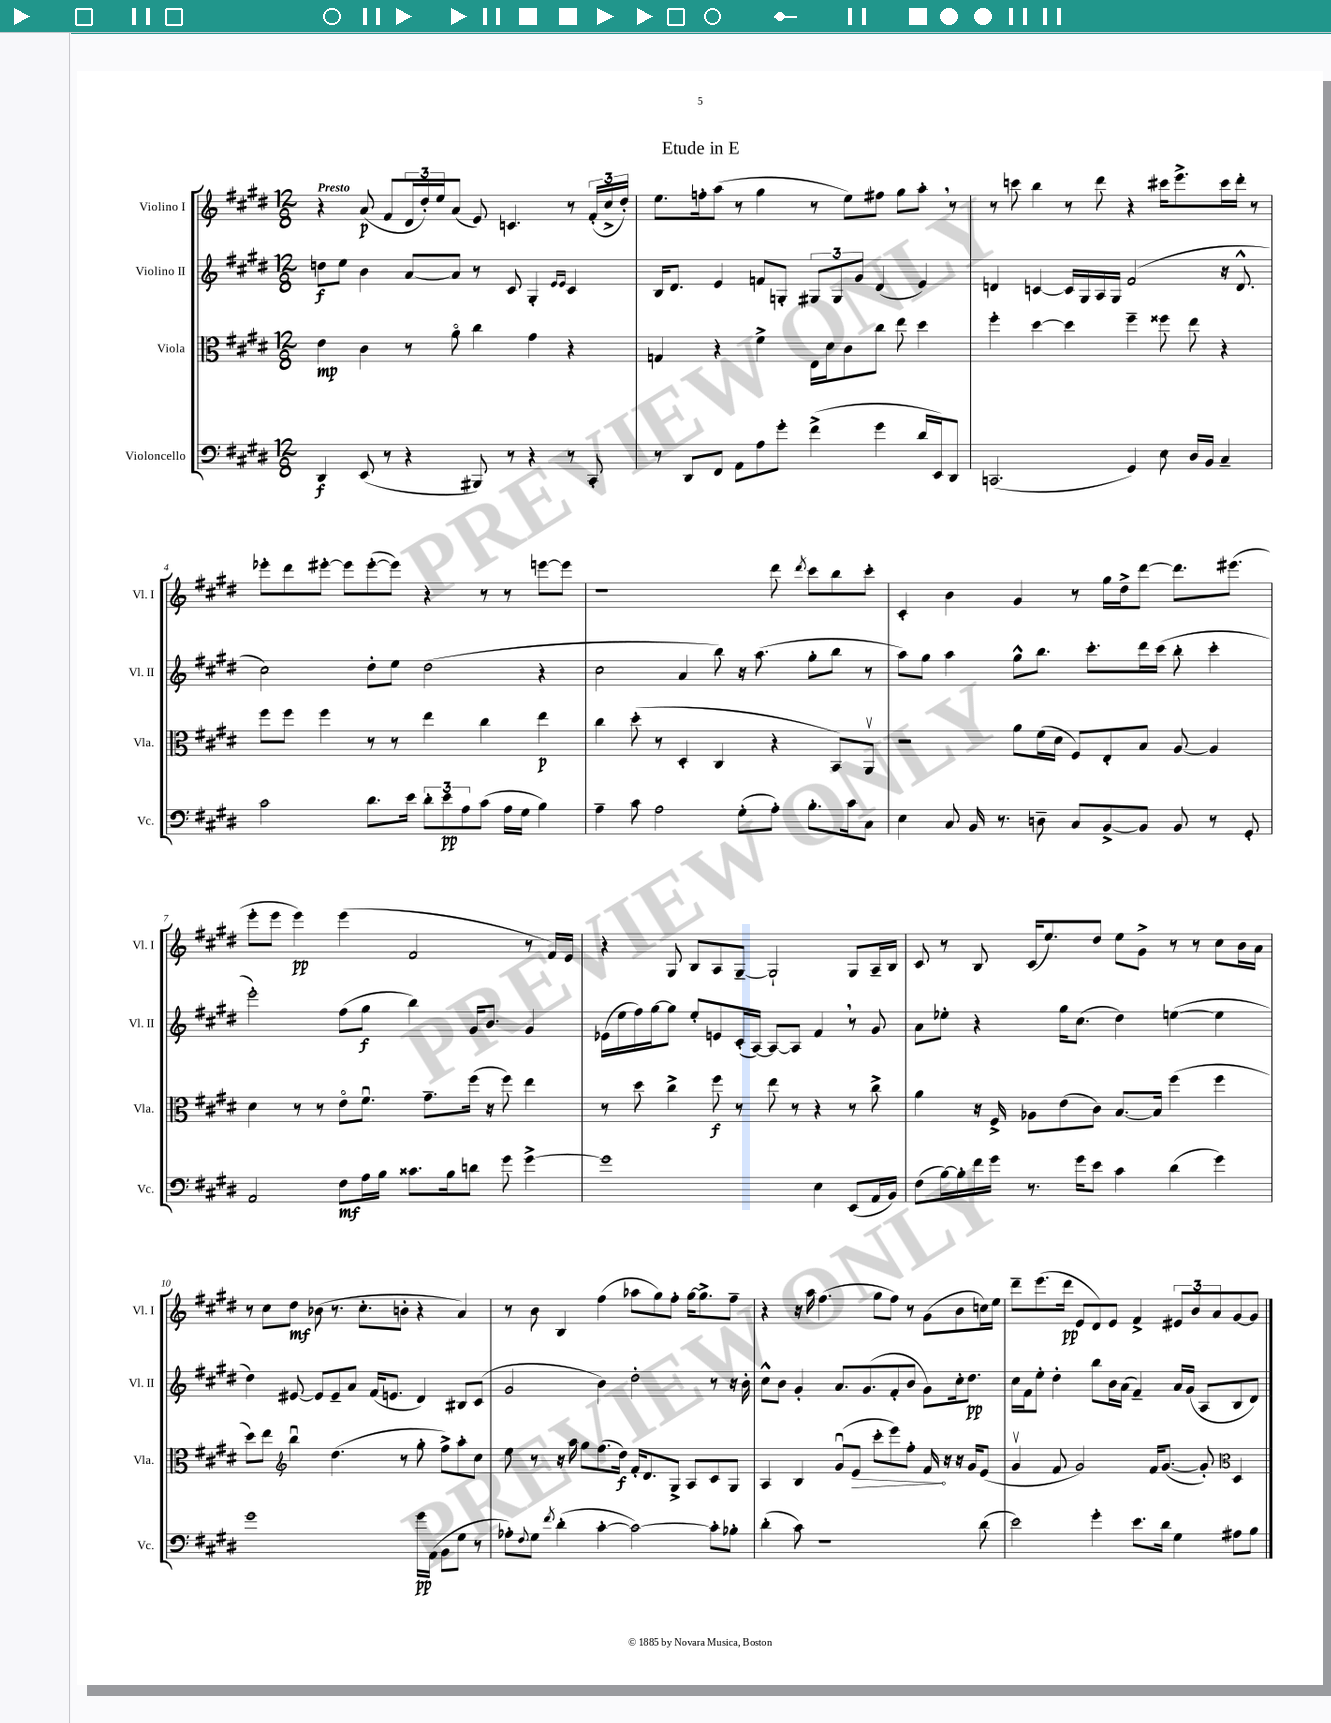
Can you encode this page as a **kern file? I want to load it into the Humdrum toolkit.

**kern	**dynam	**kern	**dynam	**kern	**dynam	**kern	**dynam
*part4	*part4	*part3	*part3	*part2	*part2	*part1	*part1
*staff4	*staff4	*staff3	*staff3	*staff2	*staff2	*staff1	*staff1
*I"Violoncello	*	*I"Viola	*	*I"Violino II	*	*I"Violino I	*
*I'Vc.	*	*I'Vla.	*	*I'Vl. II	*	*I'Vl. I	*
*clefF4	*	*clefC3	*	*clefG2	*	*clefG2	*
*k[f#c#g#d#]	*	*k[f#c#g#d#]	*	*k[f#c#g#d#]	*	*k[f#c#g#d#]	*
*M12/8	*	*M12/8	*	*M12/8	*	*M12/8	*
=1	=1	=1	=1	=1	=1	=1	=1
!	!	!	!	!	!	!LO:TX:a:B:t=Presto	!
4DD#/	f	4e\	mp	8ddn\L	f	4r	.
.	.	.	.	8ee\J	.	.	.
(8EE/	.	4c#\	.	4b\	.	(8a/	p
8r	.	.	.	.	.	8f#/L	.
4r	.	8r	.	[8a/L	.	24d#/L	.
.	.	.	.	.	.	24dd#'/)	.
.	.	.	.	.	.	24ee/J	.
.	.	8a\	.	8a/J]	.	(8a/J	.
8BBB#X/)	.	4cc#\	.	8r	.	8e/)	.
8r	.	.	.	8c#/	.	4.cn/	.
4r	.	4g#\	.	4G#'/	.	.	.
.	.	.	.	16qqe/LL	.	.	.
.	.	.	.	16qqe/JJ	.	.	.
8r	.	4r	.	4c#/	.	8r	.
8CC#'/	.	.	.	.	.	(24f#'/LL	.
.	.	.	.	.	.	24cc#^/	.
.	.	.	.	.	.	24dd#'/JJ)	.
=2	=2	=2	=2	=2	=2	=2	=2
8r	.	4Gn/	.	16B/KL	.	8.ee\L	.
.	.	.	.	8.d#/J	.	.	.
8DD#/L	.	.	.	.	.	.	.
.	.	.	.	.	.	16ffn'\k	.
8FF#/J	.	4r	.	4e/	.	(8aa\J	.
8AA\L	.	.	.	.	.	8r	.
8A\	.	4f#^\	.	8fn/L	.	4gg#\	.
8g#'\J	.	.	.	8Gn'/J	.	.	.
(4f#^\	.	16E\LL	.	12G#X/L	.	8r	.
.	.	16d#\J	.	.	.	.	.
.	.	.	.	12G#/	.	.	.
.	.	8c#\	.	.	.	8ee\L)	.
.	.	.	.	12g#/J	.	.	.
4g#\	.	8cc#\J	.	(4d#/	.	8ff#X\J	.
.	.	8ee\	.	.	.	8gg#\L	.
16d#/LL	.	4dd#\	.	4e/)	.	8aa',\J	.
16EE/J)	.	.	.	.	.	.	.
8DD#/J	.	.	.	.	.	8r	.
=3	=3	=3	=3	=3	=3	=3	=3
(2.CCn/	.	4ff#'\	.	4dn/	.	8r	.
.	.	.	.	.	.	8cccn\	.
.	.	[4dd#\	.	[4cn/	.	4bb\	.
.	.	4dd#\]	.	16c/LL]	.	8r	.
.	.	.	.	16G#/	.	.	.
.	.	.	.	16A/	.	8ddd#\	.
.	.	.	.	16G#/JJ	.	.	.
4GG#/)	.	4ff#~\	.	(2f#/	.	4r	.
8E\	.	8ff##X\	.	.	.	16ccc#X\KL	.
.	.	.	.	.	.	8.eee^\	.
16D#/LL	.	8ee\	.	.	.	.	.
16BB/JJ	.	.	.	.	.	.	.
4C#~/	.	4r	.	16r	.	16ccc#\L	.
.	.	.	.	8.d^^/	.	16ddd#'\JJ	.
.	.	.	.	.	.	8r	.
!!LO:LB:g=z
=4	=4	=4	=4	=4	=4	=4	=4
2c#\	.	8ff#\L	.	2cc#\)	.	8eee-X'\L	.
.	.	8ff#\J	.	.	.	8ddd#\	.
.	.	4ff#\	.	.	.	[8eee#X'\J	.
.	.	.	.	.	.	8eee#\L]	.
8.d#\L	.	8r	.	8dd#'\L	.	([8eee#'\	.
.	.	8r	.	8ee\J	.	8eee#\J])	.
16e\Jk	.	.	.	.	.	.	.
12d#'\L	.	4ee\	.	(2dd#\	.	4r	.
12e\	pp	.	.	.	.	.	.
12A\	.	.	.	.	.	.	.
(8c#\J	.	4cc#\	.	.	.	8r	.
16A\LL	.	.	.	.	.	8r	.
16G#\JJ	.	.	.	.	.	.	.
4B\)	.	4ee\	p	4r	.	[8eeen\L	.
.	.	.	.	.	.	8eee\J]	.
=5	=5	=5	=5	=5	=5	=5	=5
4A~\	.	4cc#\	.	2cc#\	.	1r	.
8c#\	.	(8dd#'\	.	.	.	.	.
2A\	.	8r	.	.	.	.	.
.	.	4D#'/	.	4a/	.	.	.
.	.	4C#/	.	8bb\)	.	.	.
(8G#'\L	.	.	.	16r	.	.	.
.	.	.	.	(8.aa\	.	.	.
8A'\J)	.	4r	.	.	.	8ddd#\	.
.	.	.	.	.	.	8qddd#/	.
8.B'\L	.	.	.	8gg#'\L	.	8ccc#\L	.
.	.	8BB/L)	.	8bb\J	.	8bb\	.
16c#\k	.	.	.	.	.	.	.
8C#\J	.	8AAv/J	.	8r	.	8ccc#'\J	.
=6	=6	=6	=6	=6	=6	=6	=6
4E\	.	2r	.	8aa\L)	.	4c#'/	.
.	.	.	.	8gg#\J	.	.	.
8C#/	.	.	.	4aa\	.	4b\	.
16BB/	.	.	.	.	.	.	.
8.r	.	.	.	.	.	.	.
.	.	8a\L	.	8gg#^^\L	.	4g#/	.
8Dn~\	.	(16f#\L	.	8.bb\J	.	.	.
.	.	16d#\JJ	.	.	.	.	.
8C#/L	.	8F#/L)	.	.	.	8r	.
.	.	.	.	8.ccc#'\L	.	.	.
[8BB^/	.	8E'/	.	.	.	16gg#\LL	.
.	.	.	.	.	.	16dd#^\J	.
8BB/J]	.	8B/J	.	16ddd#\L	.	[8ddd#\J	.
.	.	.	.	(16ccc#\JJ	.	.	.
8BB/	.	[8A/	.	8bb'\	.	8.ddd#\L]	.
8r	.	4A/]	.	4ccc#'\	.	.	.
.	.	.	.	.	.	(8.eee#X\J	.
8GG#'/	.	.	.	.	.	.	.
!!LO:LB:g=z
=7	=7	=7	=7	=7	=7	=7	=7
2AA/	.	4d#\	.	2eee'\)	.	8eee'\L	.
.	.	.	.	.	.	8eee\J	.
.	.	8r	.	.	.	4eee\)	pp
.	.	8r	.	.	.	.	.
8F#\L	mf	8e\L	.	(8ff#\L	.	(4eee\	.
16A\L	.	8.f#u\J	.	8gg#\J	f	.	.
16B\JJ	.	.	.	.	.	.	.
8.c##X\L	.	.	.	4bb\)	.	2f#/	.
.	.	8.g#~\L	.	.	.	.	.
16B\k	.	.	.	.	.	.	.
8dn\J	.	(16ff#\Jk	.	16g#/KL	.	.	.
.	.	16r	.	8.b/J	.	.	.
8g#\	.	8ff#\)	.	.	.	.	.
[4g#^\	.	4ee\	.	4g#/	.	8r	.
.	.	.	.	.	.	16f#/LL)	.
.	.	.	.	.	.	16e/JJ	.
=8	=8	=8	=8	=8	=8	=8	=8
1g#]	.	8r	.	(16e-X\LL	.	4r	.
.	.	.	.	16ee\	.	.	.
.	.	8dd#\	.	16ff#\)	.	.	.
.	.	.	.	[16gg#\J	.	.	.
.	.	4cc#^\	.	8gg#\J]	.	8G#/	.
.	.	.	.	8ee'/L	.	8B/L	.
.	.	8ff#\	f	8en/	.	8A/	.
.	.	8r	.	(16c#'/L	.	[8G#~/J	.
.	.	.	.	[16A/JJ)	.	.	.
.	.	8ee\	.	8A/L_	.	2G#`/]	.
.	.	8r	.	8A/J]	.	.	.
4E\	.	4r	.	4f#,/	.	.	.
(8EE/L	.	8r	.	8r	.	8G#/L	.
16AA/L	.	8cc#^\	.	8g#/	.	16A~/L	.
16BB/JJ)	.	.	.	.	.	16B/JJ	.
=9	=9	=9	=9	=9	=9	=9	=9
(8F#\L	.	4a\	.	8a\L	.	8c#/	.
[16B\L)	.	.	.	8ee-X'\J	.	8r	.
16B'\]	.	.	.	.	.	.	.
16f#\	.	16r	.	4r	.	8B/	.
16g#\JJ	.	16F#^/	.	.	.	.	.
8.r	.	8A-X\L	.	.	.	(16c#/KL	.
.	.	.	.	.	.	8.ee/)	.
.	.	(8e\	.	16gg#\KL	.	.	.
16g#\KL	.	.	.	(8.cc#\J	.	.	.
8e\J	.	8c#\J)	.	.	.	8dd#/J	.
4c#\	.	[8.B/L	.	4dd#\)	.	8ee\L	.
.	.	.	.	.	.	8g#^\J	.
.	.	16B/Jk]	.	.	.	.	.
(4d#\	.	(4ff#\	.	([4een\	.	8r	.
.	.	.	.	.	.	8r	.
4g#\)	.	4ff#\	.	4ee\]	.	8cc#\L	.
.	.	.	.	.	.	16b\L	.
.	.	.	.	.	.	16a\JJ	.
!!LO:LB:g=z
=10	=10	=10	=10	=10	=10	=10	=10
1g#	.	8dd#\L)	.	4dd#\)	.	8r	.
.	.	8ee\J	.	.	.	8cc#\L	.
*	*	*clefG2	*	*	*	*	*
.	.	4bbu\	.	[8e#X/	.	8dd#\J	mf
.	.	.	.	8e#/L]	.	(8b-X\	.
.	.	(4.dd#\	.	8e#~/	.	8.r	.
.	.	.	.	8a/J	.	.	.
.	.	.	.	.	.	8.cc#'\L	.
.	.	.	.	(16f#/KL	.	.	.
.	.	.	.	8.en/J	.	.	.
.	.	8r	.	.	.	8bn'\J	.
16g#\LL	pp	8gg#'\	.	4d#/)	.	4r	.
(16AA\JJ	.	.	.	.	.	.	.
8BB\L	.	8ff#^\L)	.	.	.	.	.
8G#\J	.	8aa'\	.	8B#X/L	.	4a/)	.
8r	.	8cc#\J	.	(8c#/J	.	.	.
=11	=11	=11	=11	=11	=11	=11	=11
8A-X'\L)	.	8ee\	.	2g#/	.	8r	.
8qqF#/	.	.	.	.	.	.	.
8G#\J	.	8r	.	.	.	8b\	.
8qf#/	.	.	.	.	.	.	.
(4d#'\	.	16r	.	.	.	4B/	.
.	.	16aa\	.	.	.	.	.
.	.	8gg#\L	.	.	.	.	.
[4c#'\	.	(8.ff#\	.	4b\)	.	(4ff#\	.
.	.	16dd#\Jk)	f	.	.	.	.
2c#\_)	.	16f#'/KL	.	2dd#'\	.	8aa-X\L	.
.	.	8.d#/	.	.	.	.	.
.	.	.	.	.	.	8gg#\)	.
.	.	8G#^/J	.	.	.	8ff#'\J	.
.	.	8A/L	.	.	.	[16gg#\KL	.
.	.	.	.	.	.	8.gg#^\]	.
8c#'\L]	.	8c#/	.	8r	.	.	.
8B-X'\J	.	8G#/J	.	16r	.	8ff#~\J	.
.	.	.	.	16b'\	.	.	.
=12	=12	=12	=12	=12	=12	=12	=12
(4d#'\	.	4A/	.	8cc#^^\L	.	4r	.
.	.	.	.	8b\J	.	.	.
8c#\)	.	4B/	.	4g#'/	.	16r	.
.	.	.	.	.	.	16aa\	.
1r	.	.	.	.	.	(4.ff#\	.
.	.	(8g#u/L	.	8.a/L	.	.	.
!	!	!	!LO:HP:b	!	!	!	!
.	.	8e/J	>	.	.	.	.
.	.	.	.	(8.g#/	.	.	.
.	.	8ccc#'\L	.	.	.	8gg#\L	.
.	.	8eee\)	.	8f#'/	.	8ff#\J)	.
.	.	8ff#'\J	.	8b/J	.	8r	.
.	.	16f#/	.	8g#\L)	.	(8g#\L	.
.	.	16r	]	.	.	.	.
.	.	16r	.	16cc#'\k	.	8b\	.
.	.	16g#/KL	.	8.dd#\J	pp	.	.
(8d#\	.	(8e/J	.	.	.	16ccn\L)	.
.	.	.	.	.	.	16ee\JJ	.
=13	=13	=13	=13	=13	=13	=13	=13
2e\)	.	4g#v/	.	16cc#\LL	.	8ddd#~\L	.
.	.	.	.	16f#\J	.	.	.
.	.	.	.	8ee'\J	.	(8.eee\	.
.	.	8f#/	.	4dd#'\	.	.	.
.	.	.	.	.	.	16ddd#\Jk	pp
.	.	2g#/)	.	.	.	8e/L	.
4g#'\	.	.	.	8bb\L	.	8d#/)	.
.	.	.	.	16b\L	.	8e/J	.
.	.	.	.	(16a\JJ	.	.	.
8.e\L	.	.	.	4f#~/)	.	4f#^/	.
.	.	16f#/KL	.	.	.	.	.
16d#\Jk	.	([8.g#/J	.	.	.	.	.
4G#\	.	.	.	16a/LL	.	12e#X/L	.
.	.	.	.	(16g#/JJ	.	.	.
.	.	.	.	.	.	12b/	.
.	.	8g#'/])	.	8A/L	.	.	.
.	.	.	.	.	.	12a/	.
*	*	*clefC3	*	*	*	*	*
8A#X\L	.	4D#/	.	8B/	.	[8g#/	.
8B\J	.	.	.	8d#/J)	.	8g#/J]	.
==	==	==	==	==	==	==	==
*-	*-	*-	*-	*-	*-	*-	*-
